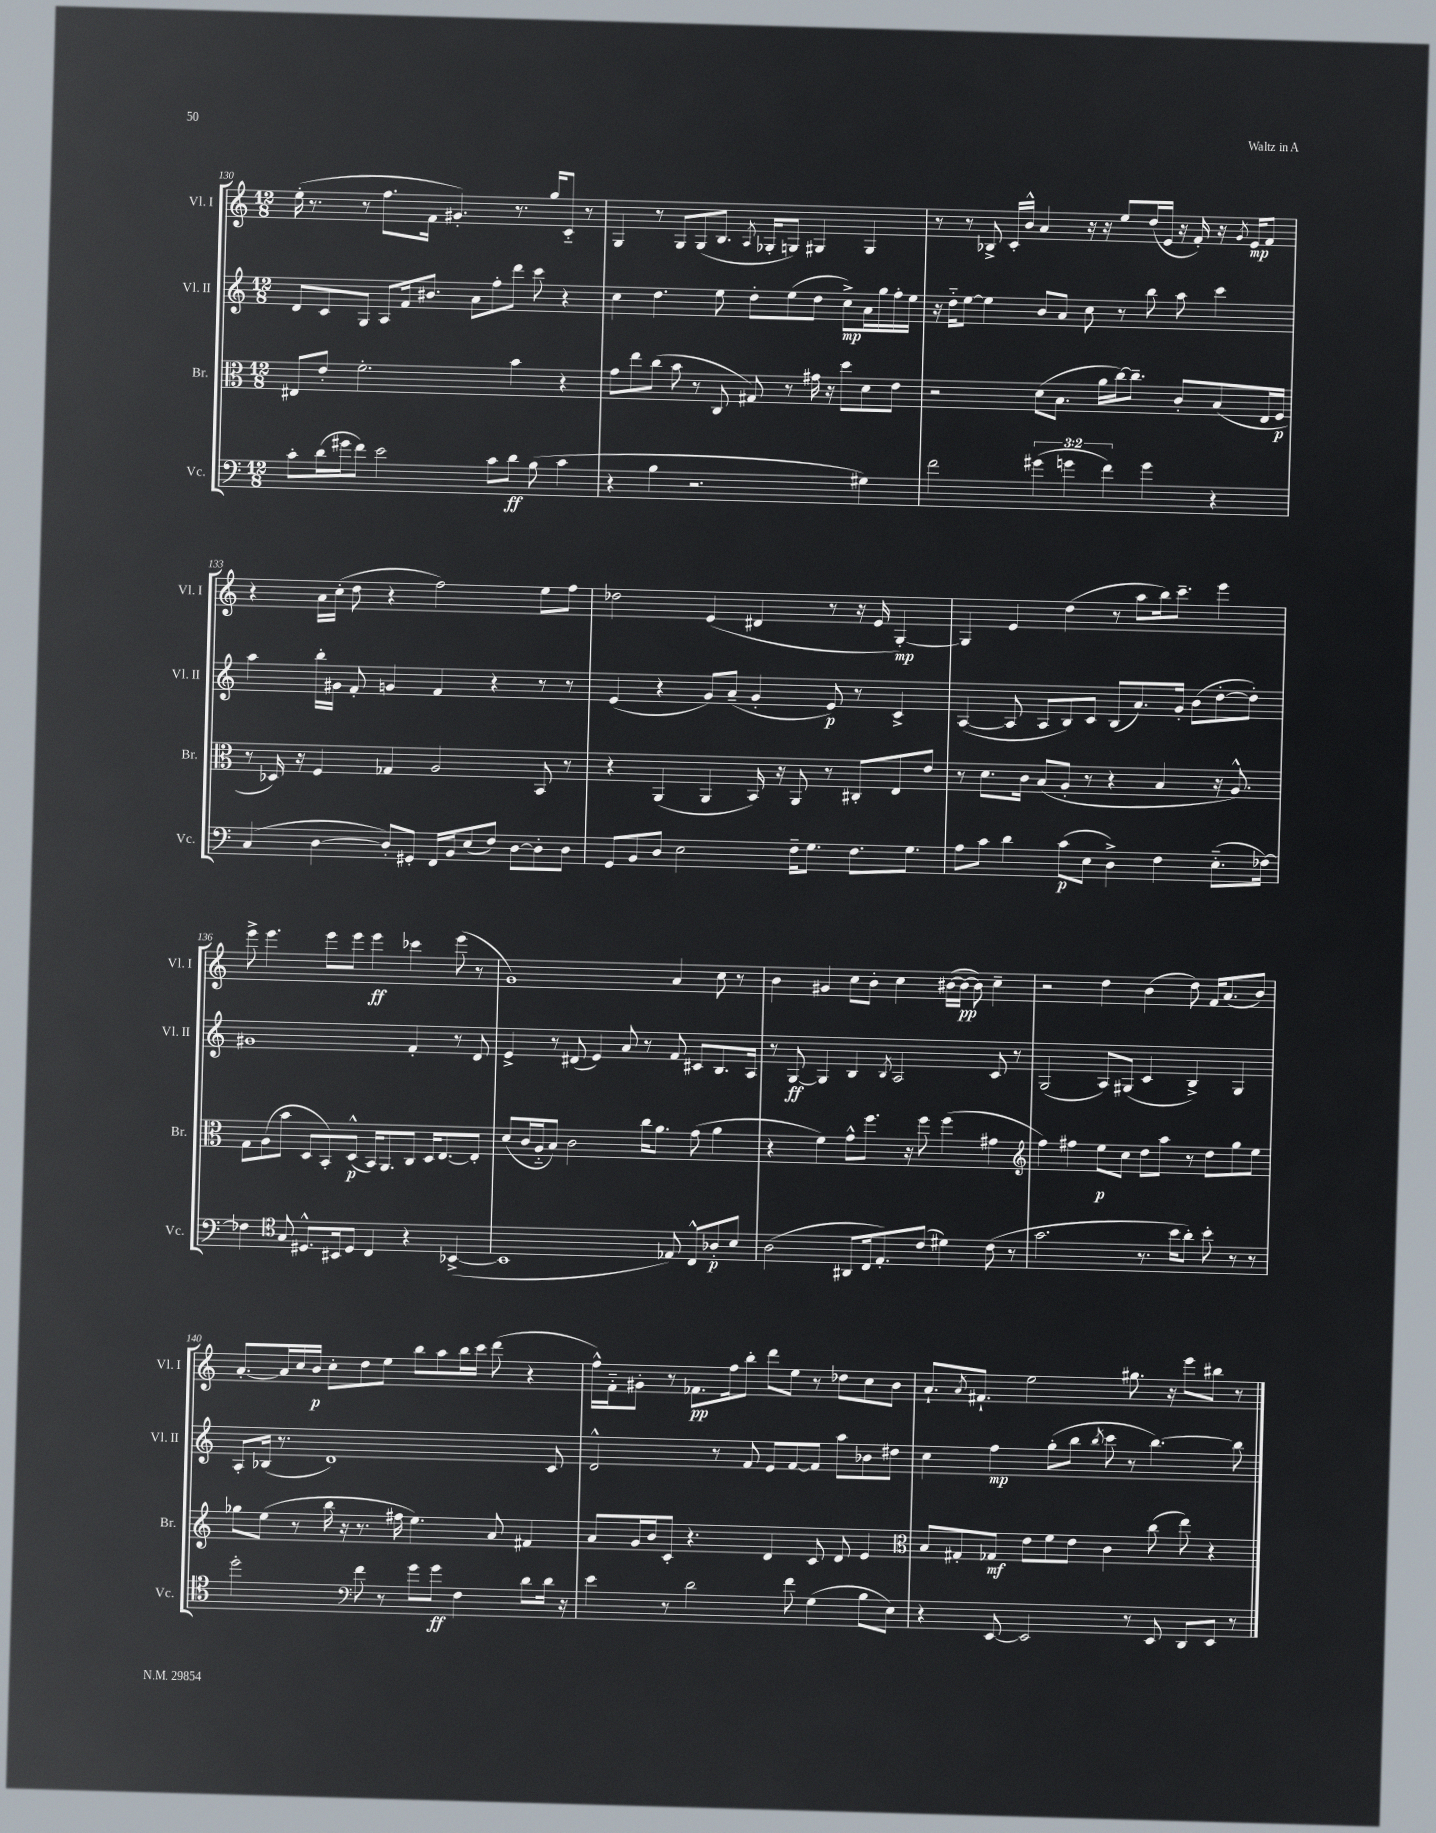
<<
\new StaffGroup <<
\new Staff = "s0" \with { instrumentName = "Vl. I" shortInstrumentName = "Vl. I" } {
    \clef treble \key c \major \numericTimeSignature \time 12/8
    e''16-.( r8. r8 f''8. f'16 gis'4.-.) r8. g''16 c'8-_ r8 |
    g4 r8 g8 g8( b8. \acciaccatura { a8 } ges16-. g8) gis4 gis4 |
    r8 r8 bes8-> c'16-. b'16-^ a'4 r16 r16 e''8 d''16( e'16 r16 f'16-.) r16 \acciaccatura { g'8 } e'16\mp f'8 |
    r4 a'16 c''16-.( d''8 r4 f''2) e''8 f''8 |
    des''2 e'4( dis'4 r8 r16 e'16 g4~-.\mp) |
    g4 e'4 d''4( r8 a''8 b''16) c'''8.-- e'''4 |
    e'''8-> e'''4. e'''8 e'''8 e'''4\ff ces'''4 e'''8( r8 |
    g'1) a'4 c''8 r8 |
    b'4 gis'4 c''8 b'8-. c''4 bis'16~( bis'16~\pp bis'8) c''4-- |
    r2 d''4 b'4( d''8) f'16 a'8.( b'8) |
    a'8.~-. a'16 c''16 b'16\p c''8-. d''8 e''8 b''8 a''8 b''16 c'''16 d'''8( r4 |
    f''16-^) f'16-_ gis'8-. r8 fes'8.\pp f''16 b''8-. d'''8 e''8 r8 des''8 c''8 b'8 |
    a'8.-! \acciaccatura { a'8 } fis'8.-! e''2 gis''8. r16 e'''8 bis''8 r8 \bar "|." |
}
\new Staff = "s1" \with { instrumentName = "Vl. II" shortInstrumentName = "Vl. II" } {
    \clef treble \key c \major \numericTimeSignature \time 12/8
    d'8 c'8 g8 a8 f'16 bis'8. a'8 f''8-. d'''8 c'''8 r4 |
    c''4 d''4. e''8 d''8-. e''8( d''8 c''8->\mp) a'16 g''16 f''16-. e''16 |
    r16 d''16-_ e''8~ e''4 b'8 a'8 c''8 r8 b''8 a''8 c'''4 |
    a''4 b''16-. gis'16 f'8-. g'4 f'4 r4 r8 r8 |
    e'4( r4 g'8) a'8--( g'4-. e'8\p) r8 c'4-> |
    a4~( a8 a8 b8) c'8 b8( a'8.) g'16-. b'8( d''8~-. d''8-.) |
    gis'1 f'4-. r8 d'8 |
    e'4-> r8 dis'8( e'4) a'8 r8 f'8 cis'8 b8. a16 |
    r8 g8~\ff g4 b4 \acciaccatura { b8 } a2 c'8 r8 |
    g2( a8) gis8( c'4 b4->) gis4 |
    a8-. bes16( r8. d'1) c'8 |
    d'2-^ r8 f'8 e'8 f'8~ f'8 a''8 bes'8 dis''8 |
    c''4 f''4\mp g''8-.( b''8 \acciaccatura { b''8 } c'''8 r8 b''4.~) b''8 \bar "|." |
}
\new Staff = "s2" \with { instrumentName = "Br." shortInstrumentName = "Br." } {
    \clef alto \key c \major \numericTimeSignature \time 12/8
    eis8 e'8-. f'2.-. b'4 r4 |
    g'8 e''8 c''8( b'8 r8 c8 gis8) r8 gis'16 r16 d''8 d'8 e'8 |
    r2 d'8( b8. a'16 c''16~) c''8.-- c'8-. b8( e16 f16\p |
    r8 des16) r16 f4 ges4 a2 b,8 r8 |
    r4 a,4( a,4 b,16) r16 a,8 r8 cis8-. e8 e'8 |
    r8 d'8. c'16 b8( a8-. r8 r4 b4 r16 a8.-^) |
    g8 a8( b'8 d8 b,8-.) d8-^\p( b,16) a,8. c8 d16 e8.~ e8-. |
    d'8( c'16 a16-_ b8) c'2 c''16 a'8. g'8( a'4 |
    r4 f'4) g'8-^ f''8. r16 f''8 f''4( gis'4 |
    \clef treble f''4) fis''4 e''8\p c''8 d''8 a''8 r8 d''8 g''8 e''8 |
    ges''8 e''8( r8 b''16 r16 r8. fis''16 e''4.) a'8 fis'4 |
    a'8 g'16 b'16 c'8-. r4. d'4 c'8 d'8 e'4 |
    \clef alto b8 gis8-. ges8\mf e'8 f'8 e'8 c'4 c''8( e''8) r4 \bar "|." |
}
\new Staff = "s3" \with { instrumentName = "Vc." shortInstrumentName = "Vc." } {
    \clef bass \key c \major \numericTimeSignature \time 12/8 \override Staff.TupletNumber.text = #tuplet-number::calc-fraction-text
    c'8-. d'16( gis'16 f'8) e'2 c'8 d'8\ff b8( c'4 |
    r4 b4 r2. gis4) |
    f'2 \tuplet 3/2 { gis'4( g'4 f'4) } g'4 r4 |
    c4( d4~ d8-.) gis,8-. f,16 b,16 e8( f8) d8~ d8-. d8 |
    g,8 b,8 d8 e2 f16-- g8. f8. g8. |
    a8 c'8 d'4 c'8\p( e8 d4->) f4 e8.-_( fes16~) |
    fes4 \clef tenor g8 dis8.-^ bis,16 dis8 c4 r4 bes,4~->( |
    bes,1 ees8) c8-^ aes8-.\p b8 |
    a2( ais,8 c16 e8.-.) c'8( dis'4) c'8( r8 |
    g'2. r8. b'16 a'8-.) b'8-. r8 r8 |
    d''2-. \clef bass f'8 r8 g'8 g'8\ff f4 d'8 d'16 r16 |
    e'4 r8 d'2 f'8 g4( b8 e8) |
    r4 e,8~ e,2 r8 e,8 d,8 e,8 r8 \bar "|." |
}
>>
>>
\layout { \context { \Score currentBarNumber = #130 } }
